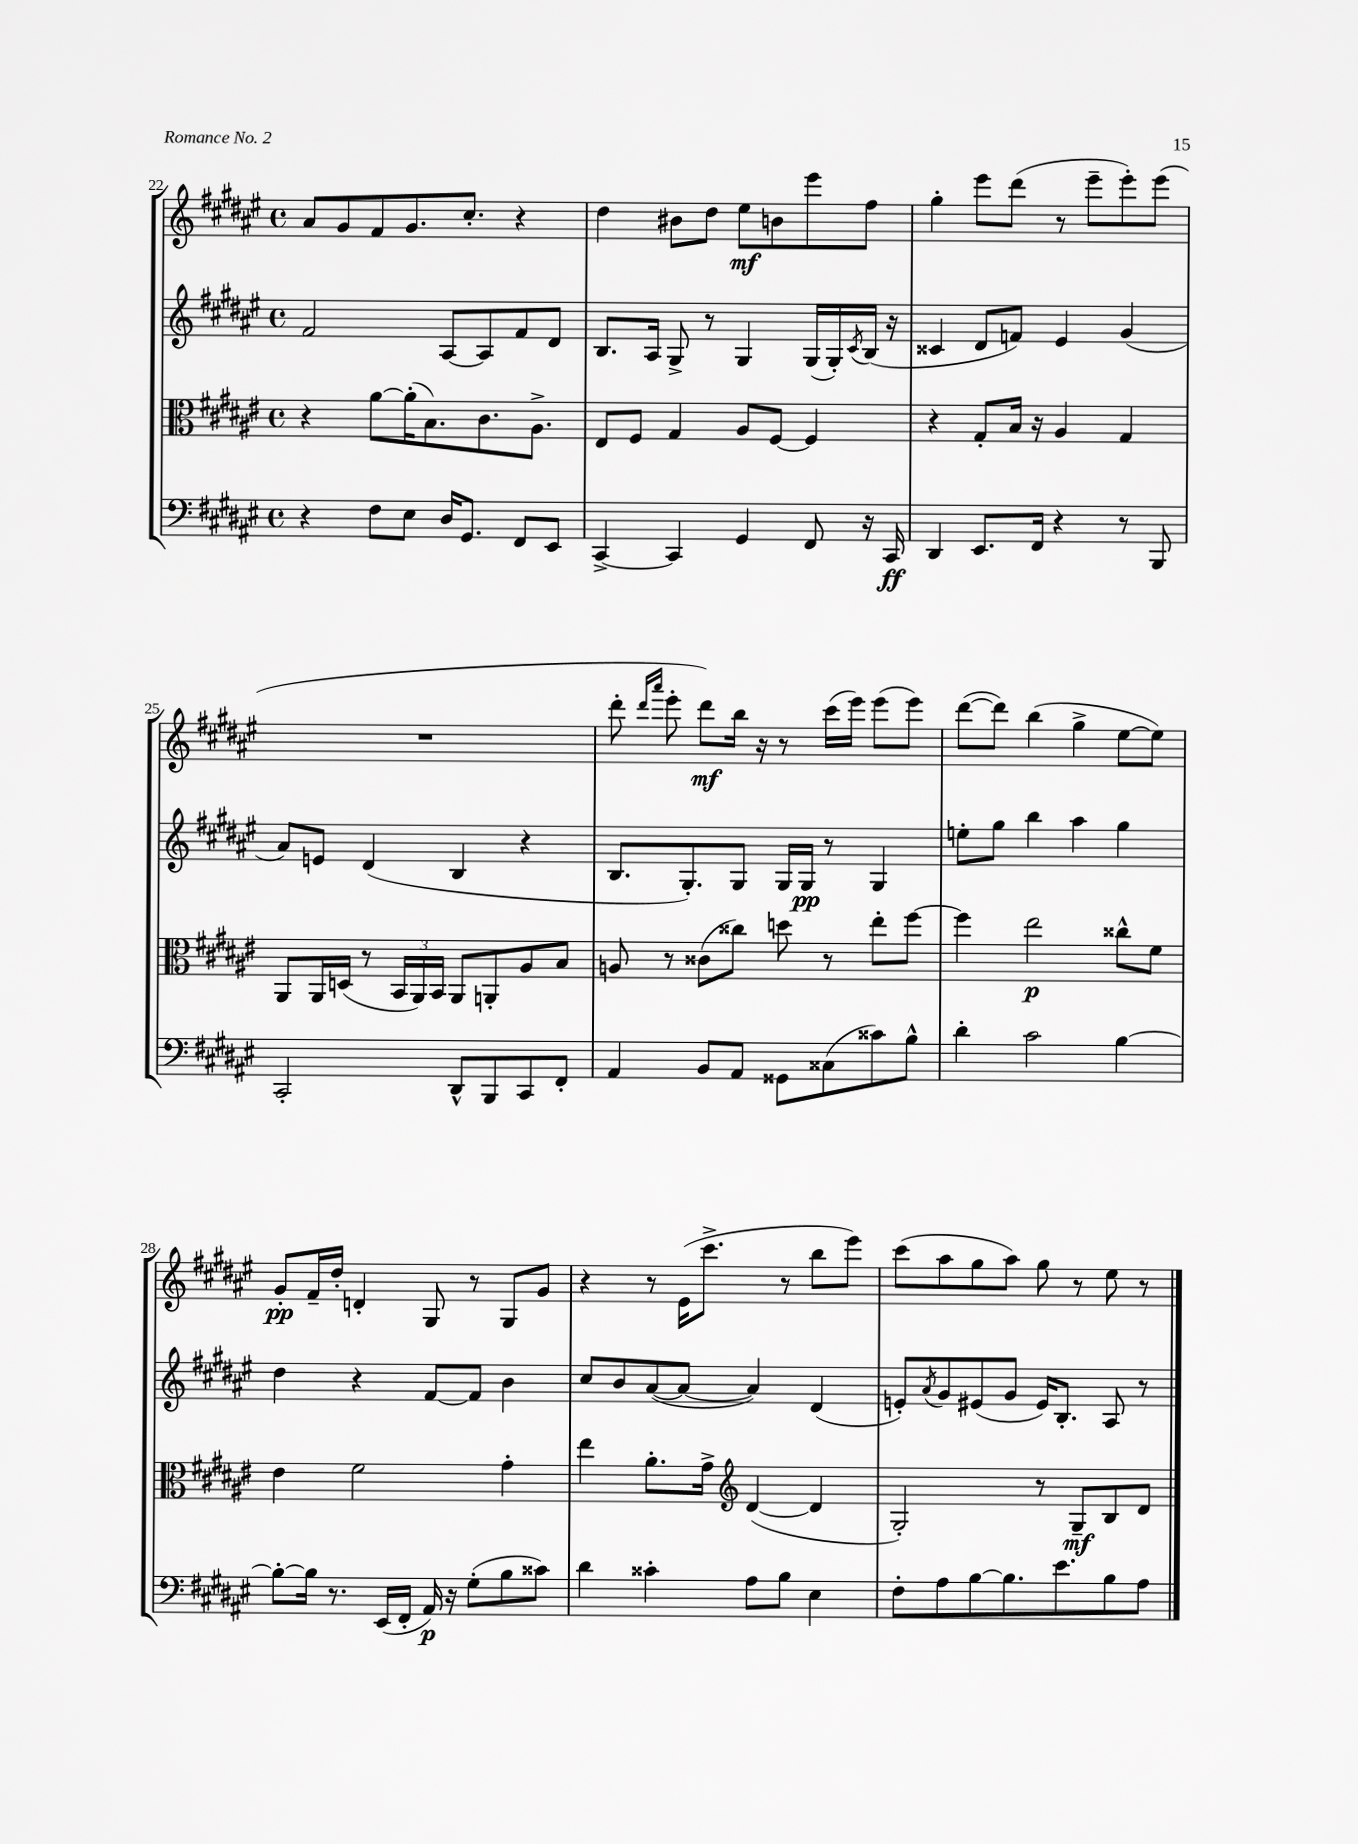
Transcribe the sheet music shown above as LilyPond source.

<<
\new StaffGroup <<
\new Staff = "s0" {
    \clef treble \key fis \major \defaultTimeSignature \time 4/4
    ais'8 gis'8 fis'8 gis'8. cis''8.-. r4 |
    dis''4 bis'8 dis''8 eis''8\mf b'8 eis'''8 fis''8 |
    gis''4-. eis'''8 dis'''8( r8 eis'''8-- eis'''8-.) eis'''8( |
    R1 |
    dis'''8-. \grace { dis'''16 ais'''16 } eis'''8-. dis'''8\mf) b''16 r16 r8 cis'''16( eis'''16) eis'''8( eis'''8) |
    dis'''8~( dis'''8) b''4( gis''4-> eis''8~ eis''8) |
    gis'8-.\pp fis'16-- dis''16-. d'4-. gis8 r8 gis8 gis'8 |
    r4 r8 eis'16( cis'''8.-> r8 b''8 eis'''8) |
    cis'''8( ais''8 gis''8 ais''8) gis''8 r8 eis''8 r8 \bar "|." |
}
\new Staff = "s1" {
    \clef treble \key fis \major \defaultTimeSignature \time 4/4
    fis'2 ais8~ ais8 fis'8 dis'8 |
    b8. ais16 gis8-> r8 gis4 gis16( gis16-.) \acciaccatura { cis'8 } b16( r16 |
    cisis'4 dis'8 f'8) eis'4 gis'4( |
    ais'8) e'8 dis'4( b4 r4 |
    b8. gis8.-.) gis8 gis16 gis16\pp r8 gis4 |
    e''8-. gis''8 b''4 ais''4 gis''4 |
    dis''4 r4 fis'8~ fis'8 b'4 |
    cis''8 b'8 ais'8~( ais'8~ ais'4) dis'4( |
    e'8-.) \acciaccatura { ais'8 } gis'8 eis'8( gis'8 eis'16) b8.-. ais8 r8 \bar "|." |
}
\new Staff = "s2" {
    \clef alto \key fis \major \defaultTimeSignature \time 4/4
    r4 ais'8~ ais'16-.( b8.) cis'8. ais8.-> |
    eis8 fis8 gis4 ais8 fis8~ fis4 |
    r4 gis8-. b16 r16 ais4 gis4 |
    ais,8 ais,16 d16( r8 \tuplet 3/2 { b,16 ais,16) b,16 } ais,8 a,8-. ais8 b8 |
    a8 r8 cisis'8( cisis''8) d''8 r8 eis''8-. fis''8~ |
    fis''4 eis''2\p cisis''8-^ fis'8 |
    eis'4 fis'2 gis'4-. |
    eis''4 ais'8.-. gis'16-> \clef treble dis'4~( dis'4 |
    gis2-.) r8 gis8--\mf b8 dis'8 \bar "|." |
}
\new Staff = "s3" {
    \clef bass \key fis \major \defaultTimeSignature \time 4/4
    r4 fis8 eis8 dis16 gis,8. fis,8 eis,8 |
    cis,4~-> cis,4 gis,4 fis,8 r16 cis,16\ff |
    dis,4 eis,8. fis,16 r4 r8 b,,8 |
    cis,2-. dis,8-^ b,,8 cis,8 fis,8-. |
    ais,4 b,8 ais,8 gisis,8 cisis8( cisis'8) b8-^ |
    dis'4-. cis'2 b4~ |
    b8~-. b16 r8. eis,16( fis,16-. ais,16\p) r16 gis8-.( b8 cisis'8) |
    dis'4 cisis'4-. ais8 b8 eis4 |
    fis8-. ais8 b8~ b8. eis'8. b8 ais8 \bar "|." |
}
>>
>>
\layout { \context { \Score currentBarNumber = #22 } }
